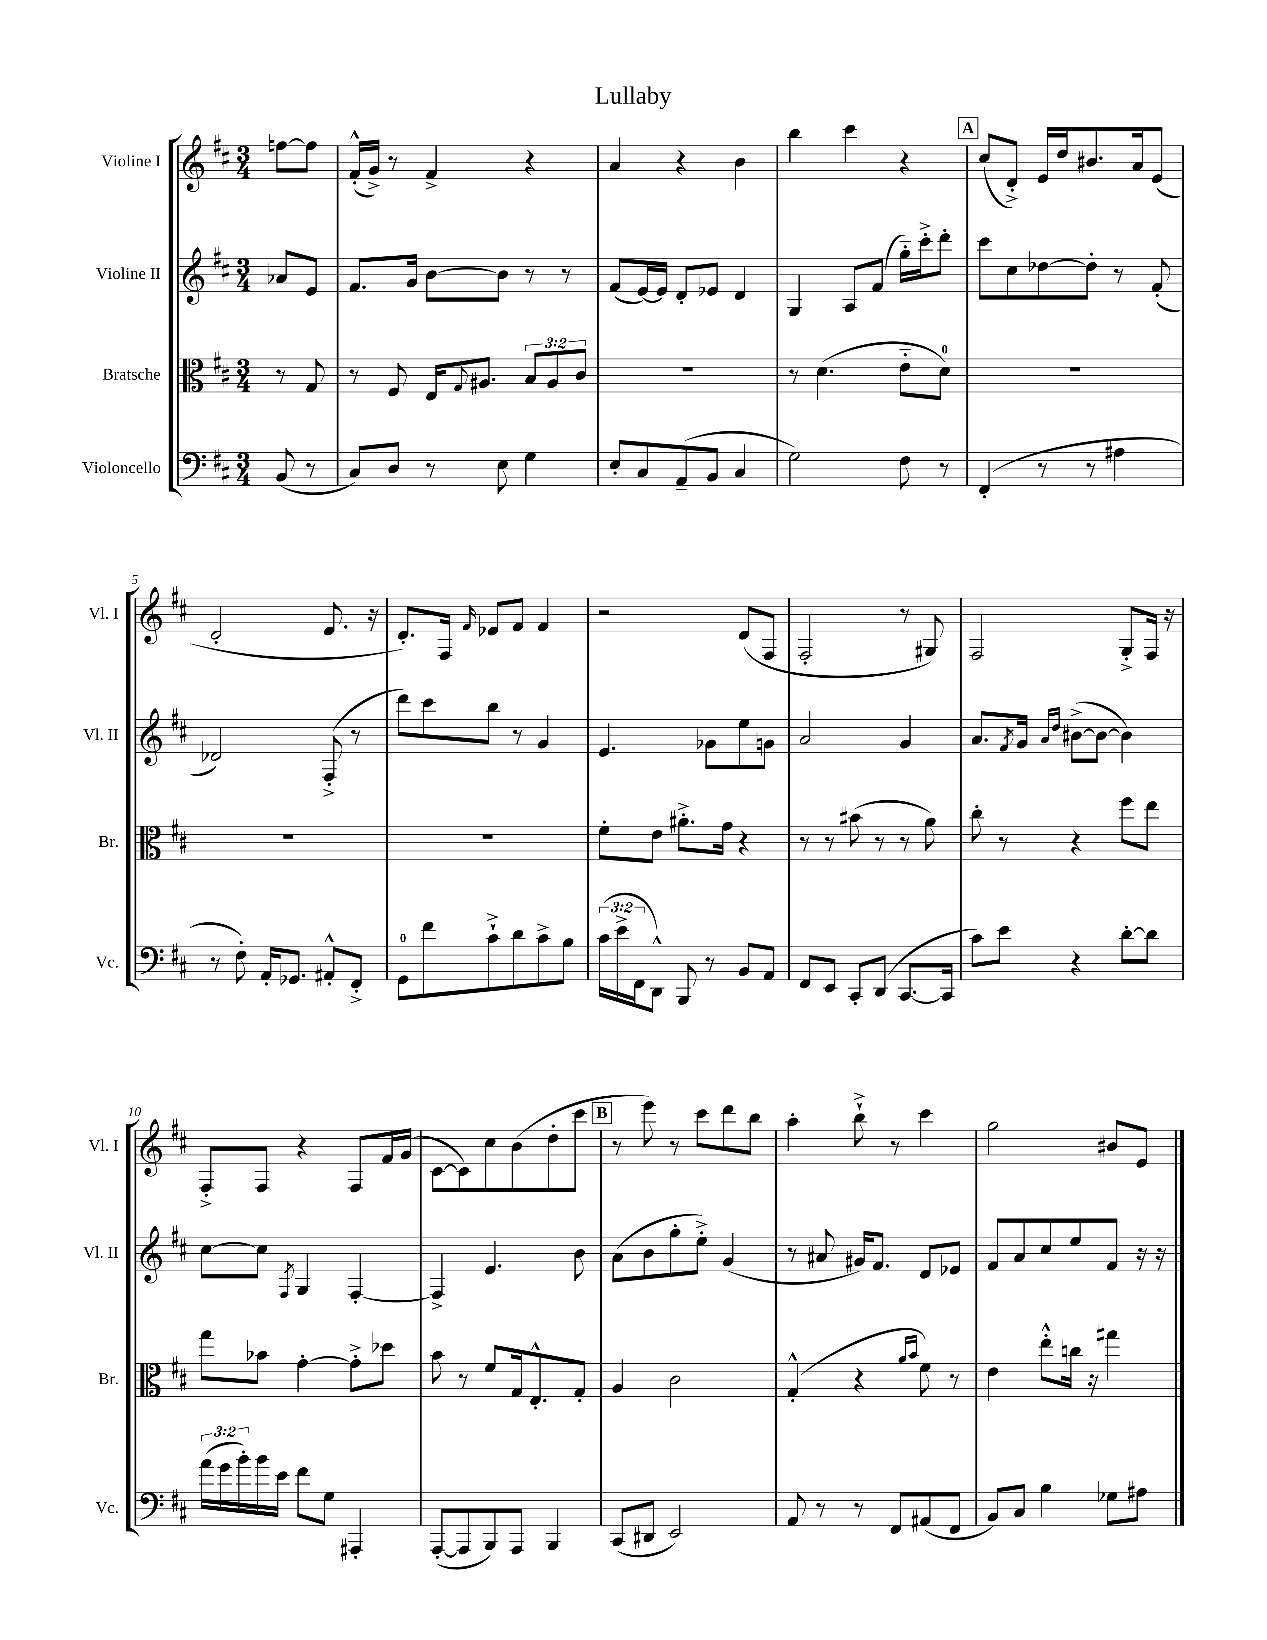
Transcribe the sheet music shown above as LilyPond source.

\header { title = "Lullaby" }
<<
\new StaffGroup <<
\new Staff = "s0" \with { instrumentName = "Violine I" shortInstrumentName = "Vl. I" } {
    \clef treble \key d \major \numericTimeSignature \time 3/4 \partial 4
    f''8~ f''8 |
    fis'16-.-^( g'16->) r8 fis'4-> r4 |
    a'4 r4 b'4 |
    b''4 cis'''4 r4 |
    \mark \markup { \box "A" } cis''8( d'8-.->) e'16 d''16 bis'8. a'16 e'8( |
    d'2-. e'8. r16 |
    d'8.-.) fis16 \grace { fis'16 } ees'8 fis'8 fis'4 |
    r2 d'8( fis8 |
    fis2-. r8 gis8) |
    fis2 g8-.-> fis16 r16 |
    fis8-.-> fis8 r4 fis8 fis'16 g'16( |
    cis'8~ cis'8) cis''8 b'8( d''8-. cis'''8 |
    \mark \markup { \box "B" } r8 e'''8) r8 cis'''8 d'''8 b''8 |
    a''4-. b''8-!-> r8 cis'''4 |
    g''2 bis'8 e'8 \bar "|." |
}
\new Staff = "s1" \with { instrumentName = "Violine II" shortInstrumentName = "Vl. II" } {
    \clef treble \key d \major \numericTimeSignature \time 3/4 \partial 4
    aes'8 e'8 |
    fis'8. g'16 b'8~ b'8 r8 r8 |
    fis'8( e'16~) e'16 d'8-. ees'8 d'4 |
    g4 a8 fis'8( g''16-_) cis'''16-.-> d'''8-. |
    \mark \markup { \box "A" } cis'''8 cis''8 des''8~ des''8-. r8 fis'8-.( |
    des'2) fis8-.->( r8 |
    d'''8) cis'''8 b''8 r8 g'4 |
    e'4. ges'8 e''8 g'8 |
    a'2 g'4 |
    a'8. \acciaccatura { fis'8 } g'16 \grace { a'16 d''16 } bis'8~->( bis'8~ bis'4) |
    cis''8~ cis''8 \acciaccatura { fis8 } g4 fis4~-. |
    fis4-> e'4. b'8 |
    \mark \markup { \box "B" } a'8( b'8 g''8-. e''8-.->) g'4( |
    r8 ais'8 gis'16) fis'8. d'8 ees'8 |
    fis'8 a'8 cis''8 e''8 fis'8 r16 r16 \bar "|." |
}
\new Staff = "s2" \with { instrumentName = "Bratsche" shortInstrumentName = "Br." } {
    \clef alto \key d \major \numericTimeSignature \time 3/4 \override Staff.TupletNumber.text = #tuplet-number::calc-fraction-text \partial 4
    r8 g8 |
    r8 fis8 e16 \appoggiatura { g8 } ais8. \tuplet 3/2 { b8 ais8 cis'8 } |
    R2. |
    r8 d'4.( e'8-_ d'8-0) |
    \mark \markup { \box "A" } R2. |
    R2. |
    R2. |
    fis'8-. e'8 ais'8.-.-> g'16 r4 |
    r8 r8 bis'8( r8 r8 a'8) |
    cis''8-. r8 r4 fis''8 e''8 |
    g''8 bes'8 g'4~-. g'8-.-> des''8 |
    b'8 r8 fis'8 g16 e8.-.-^ g8-. |
    \mark \markup { \box "B" } a4 cis'2 |
    g4-.-^( r4 \grace { a'16 b'16 } fis'8) r8 |
    e'4 e''8-.-^ c''16 r16 gis''4 \bar "|." |
}
\new Staff = "s3" \with { instrumentName = "Violoncello" shortInstrumentName = "Vc." } {
    \clef bass \key d \major \numericTimeSignature \time 3/4 \override Staff.TupletNumber.text = #tuplet-number::calc-fraction-text \partial 4
    b,8( r8 |
    cis8) d8 r8 e8 g4 |
    e8-. cis8 a,8--( b,8 cis4 |
    g2) fis8 r8 |
    \mark \markup { \box "A" } fis,4-.( r8 r8 ais4 |
    r8 fis8-.) a,16-. ges,8. ais,8-.-^ fis,8-.-> |
    g,8-0 fis'8 cis'8-!-> d'8 cis'8-> b8 |
    \tuplet 3/2 { cis'16( e'16-> fis,16 } d,8-^) b,,8 r8 b,8 a,8 |
    fis,8 e,8 cis,8-. d,8( cis,8.~ cis,16 |
    cis'8) e'8 r4 d'8~-. d'8 |
    \tuplet 3/2 { a'16( g'16 b'16-.) } b'16 e'16 fis'8 g8 ais,,4-. |
    a,,8~-.( a,,8 b,,8) a,,8 b,,4 |
    \mark \markup { \box "B" } cis,8( dis,8 e,2) |
    a,8 r8 r8 fis,8 ais,8( fis,8 |
    b,8) cis8 b4 ges8 ais8 \bar "|." |
}
>>
>>
